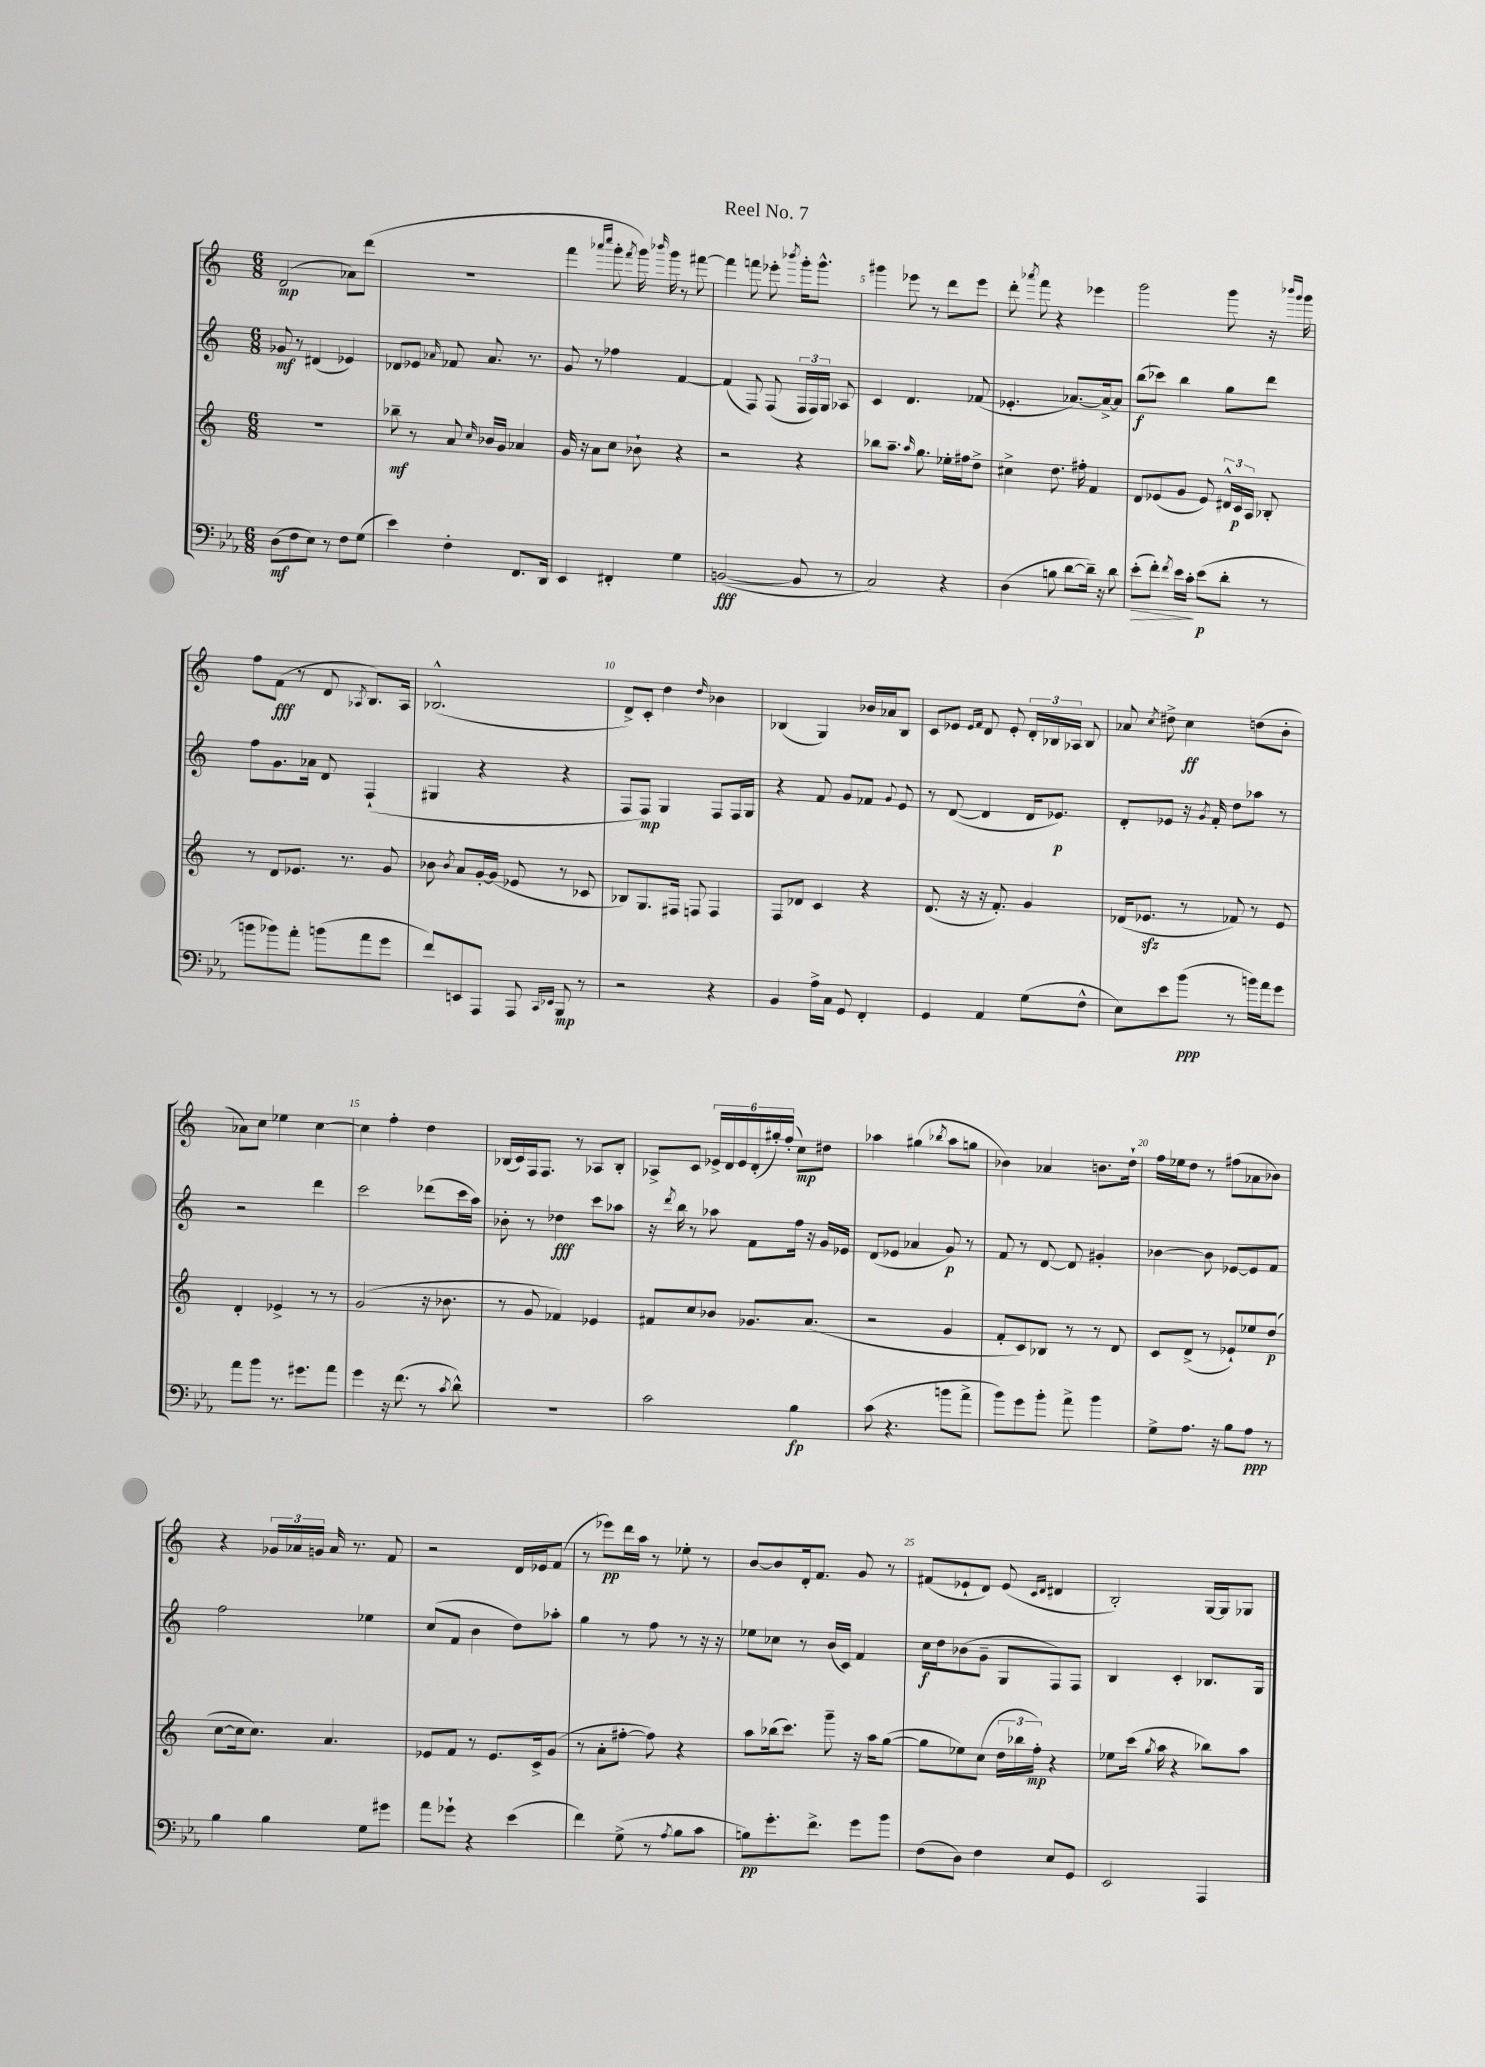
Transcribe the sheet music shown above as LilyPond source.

\header { title = "Reel No. 7" }
<<
\new StaffGroup <<
\new Staff = "s0" {
    \clef treble \key c \major \numericTimeSignature \time 6/8
    \autoBeamOff d'2\mp( aes'8[) d'''8]( |
    R2. |
    f'''4 \grace { aes'''16[ c''''16] } g'''8-. \acciaccatura { f'''8 } g'''16) \grace { bes'''16 } g'''16 r8 fis'''8~ |
    fis'''4 f'''8 ees'''8-. \acciaccatura { bes'''8 } g'''16[-. g'''8.]-^ |
    gis'''4 ees'''8 r8 d'''8[ ees'''8] |
    d'''8-. \acciaccatura { aes'''8 } f'''8 r4 ees'''4 |
    g'''2 g'''8 r16 \grace { bes'''16[ g'''16] } g'''16 |
    f''8[ f'8]\fff( r8 d'8 \acciaccatura { aes8 } b8.[) aes16] |
    bes2.-^( |
    d'8[->) c'8]-. d''4 \grace { d''16 } bes'4 |
    bes4( g4) bes'16[ aes'16 bes8] |
    c'8[ ees'8] \grace { ees'16[ f'16] } d'8 ees'8-. \tuplet 3/2 { d'16[-. bes16 aes16] } bes8 |
    aes'8 \acciaccatura { c''8 } dis''8-> c''4\ff d''8[( b'8]-. |
    aes'8[) c''8] ees''4 c''4~ |
    c''4 f''4-. d''4 |
    bes16[( c'16) f16 f8.] r8 aes8[ bes8]-. |
    aes8[-> c'8] \tuplet 6/4 { ees'16[-> d'16 ees'16 d'16-.( gis''16-.) f''16]-.( } c''8[\mp) dis''8] |
    aes''4 gis''4( \acciaccatura { bes''8 } aes''8[ g''8] |
    bes'4) aes'4 b'8.[ d''16]-! |
    f''16[ ees''16 d''8] r8 fis''8[( aes'8 bes'8]) |
    r4 \tuplet 3/2 { ges'16[ aes'16 g'16] } aes'16 r8. f'8 |
    r2 d'16[ ees'16 f'8]( |
    r8 ees'''8[\pp) d'''16 a''16] r8 ees''8-. r8 |
    b'8[~ b'8 d'16-. f'8.] g'8 r8 |
    fis'8[( ees'8-! d'8]) ees'8( \grace { c'16[ d'16] } dis'4 |
    b2-.) g16[~ g16 ges8] \bar "|." |
}
\new Staff = "s1" {
    \clef treble \key c \major \numericTimeSignature \time 6/8
    \autoBeamOff ges'8\mf r8 dis'4( ees'4) |
    des'8[ ees'8] \grace { aes'16 } fes'8 aes'8. r8. |
    g'8 r8 fes''4 f'4~ |
    f'4( f8) f8( \tuplet 3/2 { f16[ f16) g16] } aes8 |
    c'4 d'4. fes'8( |
    ees'4.-. aes'8.[~) aes'16~-> aes'8] |
    b''8[\f( ces'''8]) b''4 g''8[ d'''8] |
    f''8[ g'8. aes'16] d'8 f4-!( |
    gis4 r4 r4 |
    f8[ f8]\mp) g4 f8[ f16 g16] |
    r4 f'8 g'8[ fes'8] \appoggiatura { g'8 } e'8 |
    r8 d'8~( d'4 d'16[ ees'8.]\p) |
    d'8[-. ees'8] r16 \acciaccatura { g'8 } f'16-. d''8[ aes''8] r8 |
    r2 d'''4 |
    c'''2 des'''8[( c'''16 a''16]) |
    bes'8-. r8 des''4\fff c'''8[ aes''8] |
    r16 \acciaccatura { d'''8 } b''16 r8 aes''8 f'8[ f''16] r16 g'16[ ees'16] |
    d'8[( ees'8] aes'4 g'8\p) r8 |
    f'8 r8 d'8~ d'8 gis'4-. |
    bes'4~ bes'8 ees'8[~ ees'8 f'8] |
    f''2 ees''4 |
    c''8[( f'8] b'4 d''8[) aes''8]-. |
    g''4 r8 f''8 r8 r16 r16 |
    ees''8[ ces''8] r8 b'16[( c'16]) f'4 |
    c''16[\f d''16 bes'8( g'8]-- g8[ f8) f8] |
    b4 c'4-. bes8.[ g16] \bar "|." |
}
\new Staff = "s2" {
    \clef treble \key c \major \numericTimeSignature \time 6/8
    \autoBeamOff R2. |
    bes''8--\mf r8 a'8 \grace { c''16 } bes'16[ g'16] aes'4 |
    g'16 r16 a'8[ c''8] bes'8-! r4 |
    r2 r4 |
    bes''8[ a''8.]-- \grace { a''16 } g''8. ees''16[-. fis''16 d''8]-> |
    cis''4-> d''8. fis''16-. f'4 |
    d'8[ ees'8( g'8] ees'8) \tuplet 3/2 { dis'16[-^ c'16\p a16] } bes8-. |
    r8 d'8[ ees'8.] r8. g'8 |
    bes'8 \acciaccatura { bes'8 } a'8[ g'16~-. g'16]( ees'8 r8 ces'8 |
    bes8[) g8. fis16] f8 f4 |
    f8[ des'8] c'4 r4 |
    d'8.( r16 r16 f'8.-.) g'4 |
    des'16[( ees'8.]\sfz r8 fes'8) r8 ees'8 |
    d'4-. ees'4-> r8 r8 |
    g'2( r16 bes'8. |
    r8 g'8 fes'4) ees'4 |
    fis'8[ c''8 bes'8] ges'8.[ a'8.]( |
    r2 g'4 |
    f'8[-. c'8) bes8] r8 r8 d'8 |
    c'8[ d'8]->( r8 ees'8[-!) ees''8 d''8]\p( |
    c''8[~ c''16 c''8.]) a'4. |
    ees'8[ f'8] r8 ees'8.[ c'16-> g'8]( |
    r8 a'8[-. fis''8]~-. fis''8) r4 |
    a''8[ bes''16( c'''8.]) g'''8-- r16 a''16[ g''8]~( |
    g''8[ ees''8) c''8]( \tuplet 3/2 { d''16[ bes''16 f''16]-.\mp) } r4 |
    ees''8[ c'''16]( \acciaccatura { g''8 } a''16 r4 bes''8[) a''8] \bar "|." |
}
\new Staff = "s3" {
    \clef bass \key ees \major \numericTimeSignature \time 6/8
    \autoBeamOff d8[\mf( f8 ees8]) r8 f8[ g8]( |
    ees'4) f4-. f,8.[ d,16] |
    ees,4 fis,4-. g4 |
    b,2~\fff( b,8 r8 |
    c2) r4 |
    d4( b8 d'8[~ d'16]--) r16 d'8 |
    ees'8[-.\>( f'8]-.) \acciaccatura { f'8 } ees'16[ c'16]-.\! ees'8[\p( d'8]-. r8 |
    b'8[ bes'8) aes'8]-. b'8[( aes'8 g'8] |
    f'8[) e,8 aes,,8] aes,,8 \grace { c,16[ ees,16] } bes,,8\mp r8 |
    r2 r4 |
    bes,4 aes16[-> c16] g,8 f,4-. |
    g,4 aes,4 g8[( f8]-^ |
    ees8[) ees'8 bes'8]\ppp( r8 b'16[) aes'16 g'8] |
    aes'8[ bes'8] r8. gis'8.[ aes'8] |
    g'4 r16 f'8.( r8 \acciaccatura { c'8 } d'8-^) |
    r2. |
    c'2 bes4\fp |
    c'8( r4. b'8[ aes'8]-> |
    bes'8[) g'8 bes'8]-. aes'8-> bes'4 |
    g8[-> aes8.] r16 bes8[ aes8]\ppp r8 |
    bes4 bes4 g8[ gis'8] |
    aes'8[ ges'8]-! r4 ees'4( |
    f'4) g8->( r8 \acciaccatura { aes8 } bes8[ c'8] |
    b8[\pp) g'8.-. f'8.]-> g'8[ bes'8] |
    f8[( d8]) f4 ees8[ g,8] |
    ees,2 aes,,4 \bar "|." |
}
>>
>>
\layout { \context { \Score \override BarNumber.break-visibility = ##(#f #t #t) barNumberVisibility = #(every-nth-bar-number-visible 5) } }
